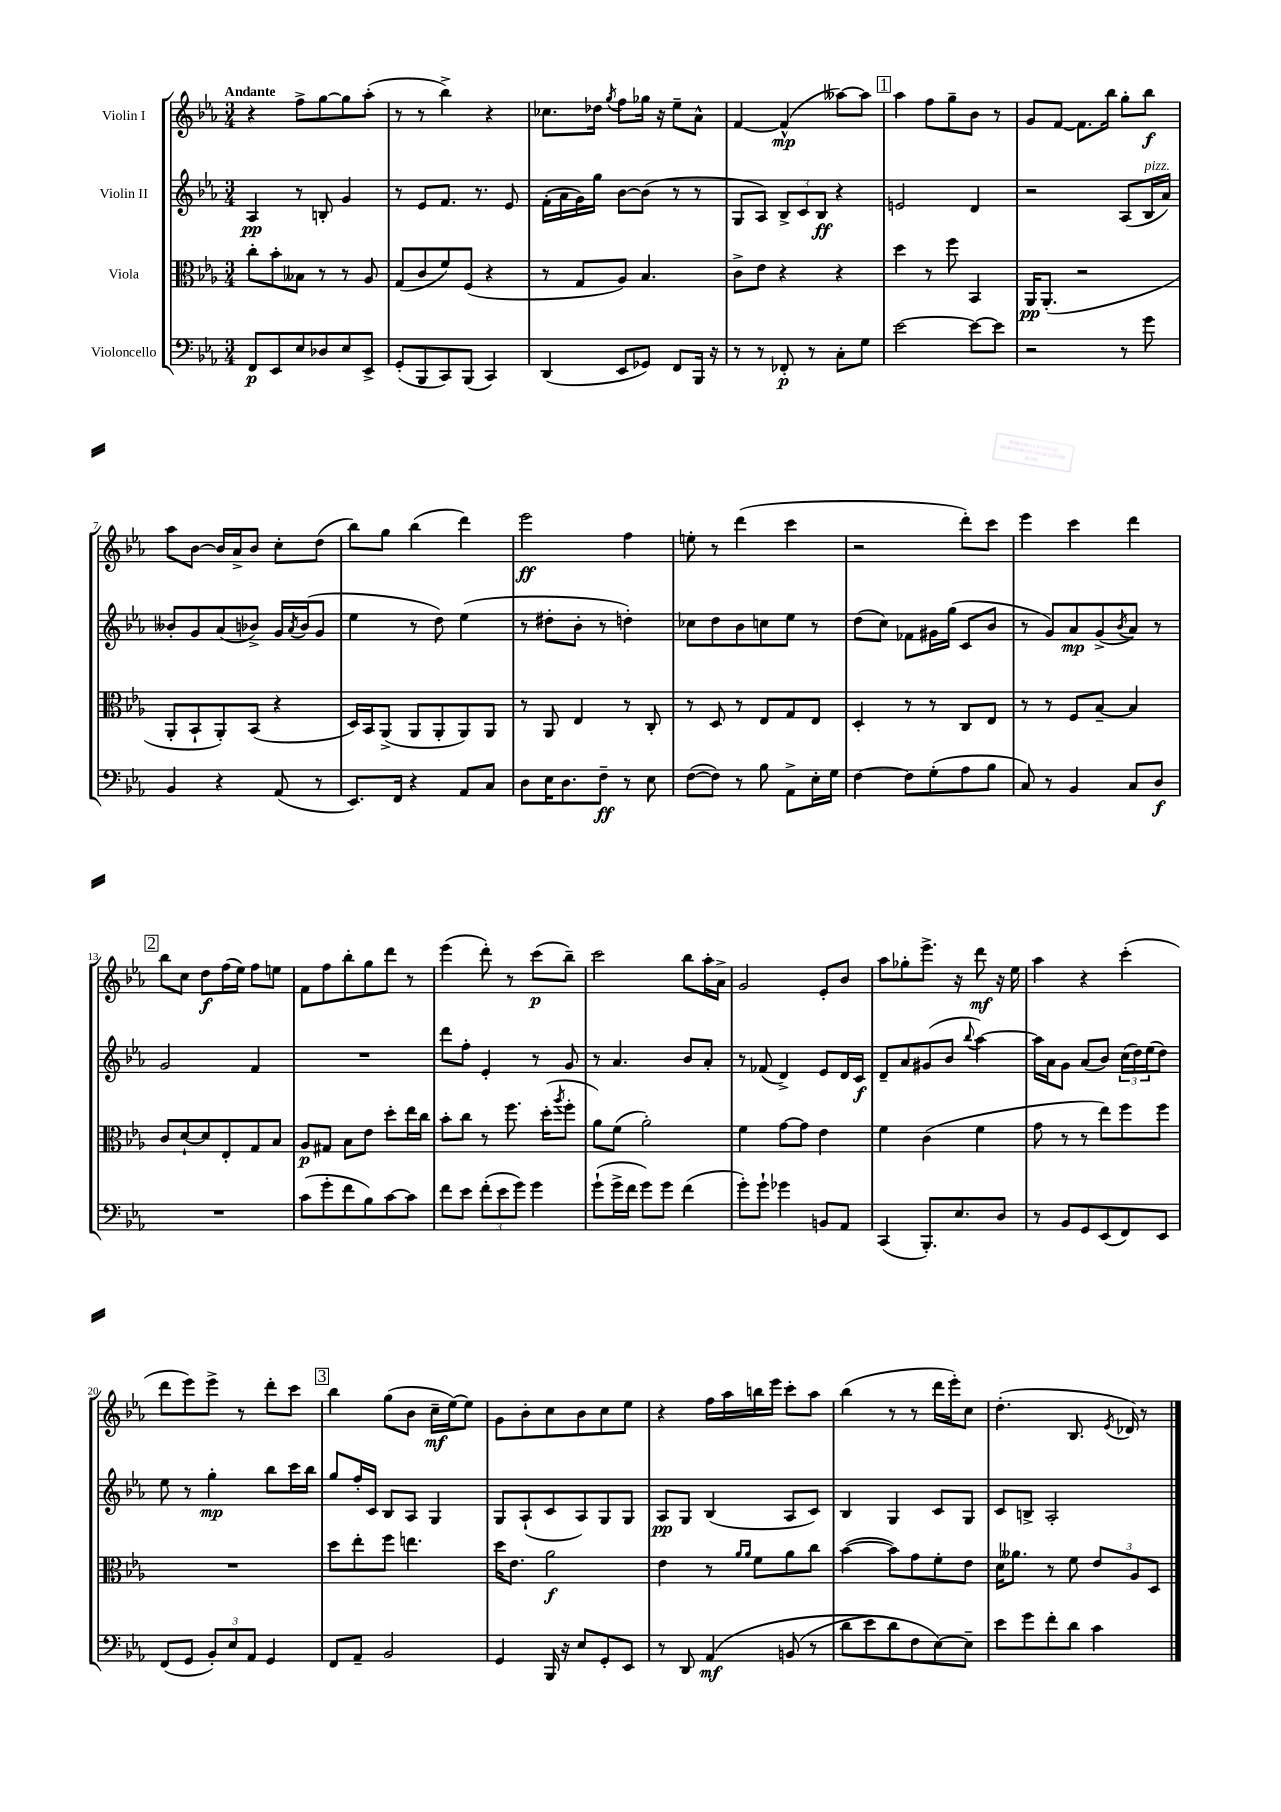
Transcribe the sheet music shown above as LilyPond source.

<<
\new StaffGroup <<
\new Staff = "s0" \with { instrumentName = "Violin I" } {
    \clef treble \key ees \major \numericTimeSignature \time 3/4 \tempo "Andante"
    r4 f''8-> g''8~ g''8 aes''8-.( |
    r8 r8 bes''4->) r4 |
    ces''8. des''16 \acciaccatura { g''8 } f''8 ges''16 r16 ees''8-- aes'8-^ |
    f'4~ f'4-^\mp( aeses''8~) aeses''8 |
    \mark \markup { \box "1" } aes''4 f''8 g''8-- bes'8 r8 |
    g'8 f'8~ f'8. bes''16 g''8-. bes''8\f |
    aes''8 bes'8~ bes'16 aes'16-> bes'8 c''8-. d''8( |
    bes''8) g''8 bes''4( d'''4) |
    ees'''2\ff f''4 |
    e''8-. r8 d'''4( c'''4 |
    r2 d'''8-.) c'''8 |
    ees'''4 c'''4 d'''4 |
    \mark \markup { \box "2" } bes''8 c''8 d''8\f f''16( ees''16) f''8 e''8 |
    f'8 f''8 bes''8-. g''8 d'''8 r8 |
    ees'''4( d'''8-.) r8 c'''8\p( bes''8--) |
    c'''2 bes''8 aes''16-. aes'16-> |
    g'2 ees'8-. bes'8 |
    aes''8 ges''8-. ees'''8.-> r16 d'''8\mf r16 ees''16 |
    aes''4 r4 c'''4-.( |
    d'''8 ees'''8) ees'''8-> r8 d'''8-. c'''8 |
    \mark \markup { \box "3" } bes''4 g''8( bes'8 c''16--\mf ees''16~) ees''8 |
    g'8 bes'8-. c''8 bes'8 c''8 ees''8 |
    r4 f''16 aes''16 b''16 ees'''16 c'''8-. aes''8 |
    bes''4( r8 r8 d'''16 ees'''16-.) c''8 |
    d''4.-.( bes8. \acciaccatura { ees'8 } des'16) r8 \bar "|." |
}
\new Staff = "s1" \with { instrumentName = "Violin II" } {
    \clef treble \key ees \major \numericTimeSignature \time 3/4
    aes4\pp r8 b8-. g'4 |
    r8 ees'8 f'8. r8. ees'8 |
    f'16-.( aes'16 g'16) g''16 bes'8~ bes'8( r8 r8 |
    g8 aes8) \tuplet 3/2 { bes8-> c'8 bes8\ff } r4 |
    \mark \markup { \box "1" } e'2 d'4 |
    r2 aes8( bes16^\markup { \italic "pizz." } aes'16) |
    beses'8-. g'8 aes'8( bes'8->) g'16 \acciaccatura { aes'8 } bes'16( g'8 |
    ees''4 r8 d''8) ees''4( |
    r8 dis''8-. bes'8-. r8 d''4-.) |
    ces''8 d''8 bes'8 c''8 ees''8 r8 |
    d''8( c''8) fes'8 gis'16 g''16( c'8 bes'8 |
    r8 g'8) aes'8\mp g'8->( \acciaccatura { bes'8 } aes'8) r8 |
    \mark \markup { \box "2" } g'2 f'4 |
    R2. |
    d'''8 f''8-. ees'4-. r8 g'8 |
    r8 aes'4. bes'8 aes'8-. |
    r8 fes'8( d'4->) ees'8 d'16 c'16\f |
    d'8-- aes'8 gis'8( bes'8 \appoggiatura { bes''8 } aes''4~) |
    aes''16 aes'16 g'8 aes'8( bes'8) \tuplet 3/2 { c''16( d''16) ees''16( } d''8) |
    ees''8 r8 g''4-.\mp bes''8 c'''16 bes''16 |
    \mark \markup { \box "3" } g''8 f''16-. c'16 bes8 aes8 g4 |
    g8 aes8-!( c'8 aes8) g8 g8 |
    aes8\pp g8 bes4( aes8 c'8) |
    bes4 g4 c'8 g8 |
    c'8 b8-> aes2-. \bar "|." |
}
\new Staff = "s2" \with { instrumentName = "Viola" } {
    \clef alto \key ees \major \numericTimeSignature \time 3/4
    c''8-. bes'8-. beses8 r8 r8 aes8 |
    g8( c'8 f'8) f8( r4 |
    r8 g8 aes8) bes4. |
    c'8-> ees'8 r4 r4 |
    \mark \markup { \box "1" } d''4 r8 f''8 bes,4 |
    aes,16\pp aes,8.-.( r2 |
    aes,8-. bes,8-! aes,8-.) bes,8( r4 |
    d16) bes,16 aes,8->( aes,8 aes,8-. aes,8) aes,8 |
    r8 aes,8 ees4 r8 c8-. |
    r8 d8 r8 ees8 g8 ees8 |
    d4-. r8 r8 c8 ees8 |
    r8 r8 f8 bes8~-- bes4 |
    \mark \markup { \box "2" } c'8 d'8~-! d'8 ees8-. g8 bes8 |
    aes8\p gis8 bes8 ees'8 d''8-. ees''16 c''16 |
    bes'8-. c''8 r8 f''8. d''16-.( \acciaccatura { aes''8 } f''8-. |
    aes'8) f'8( aes'2-.) |
    f'4 g'8~ g'8 ees'4 |
    f'4 c'4( f'4 |
    g'8 r8 r8 ees''8) f''8 f''8 |
    R2. |
    \mark \markup { \box "3" } d''8 ees''8-. f''8 e''4. |
    d''16 ees'8. aes'2\f |
    ees'4 r8 \grace { aes'16 aes'16 } f'8 aes'8 c''8 |
    bes'4~( bes'8) g'8 f'8-. ees'8 |
    d'16 aeses'8. r8 f'8 \tuplet 3/2 { ees'8 aes8 d8 } \bar "|." |
}
\new Staff = "s3" \with { instrumentName = "Violoncello" } {
    \clef bass \key ees \major \numericTimeSignature \time 3/4
    f,8\p ees,8 ees8 des8 ees8 ees,8-> |
    g,8-.( bes,,8 c,8) bes,,8( c,4) |
    d,4( ees,8 ges,8) f,8 bes,,16 r16 |
    r8 r8 fes,8-.\p r8 c8-. g8 |
    \mark \markup { \box "1" } ees'2~ ees'8~ ees'8 |
    r2 r8 g'8 |
    bes,4 r4 aes,8( r8 |
    ees,8.) f,16 r4 aes,8 c8 |
    d8 ees16 d8. f8--\ff r8 ees8 |
    f8~( f8) r8 bes8 aes,8-> ees16-. g16 |
    f4~ f8 g8-.( aes8 bes8 |
    c8) r8 bes,4 c8 d8\f |
    \mark \markup { \box "2" } R2. |
    c'8( g'8-. f'8 bes8) c'8~ c'8 |
    f'8 ees'8 \tuplet 3/2 { f'8-.( ees'8 g'8) } g'4 |
    g'8-!( g'16-> f'16 g'8) g'8 f'4( |
    g'8-.) g'8-! ges'4 b,8 aes,8 |
    c,4( bes,,8.-.) ees8. d8 |
    r8 bes,8 g,8 ees,8( f,8) ees,8 |
    f,8( g,8 \tuplet 3/2 { bes,8-.) ees8 aes,8 } g,4 |
    \mark \markup { \box "3" } f,8 aes,8-- bes,2 |
    g,4 bes,,16 r16 ees8 g,8-. ees,8 |
    r8 d,8 aes,4\mf\( b,8( r8 |
    d'8 ees'8 d'8) f8 ees8~\) ees8-- |
    ees'8 g'8 f'8-. d'8 c'4 \bar "|." |
}
>>
>>
